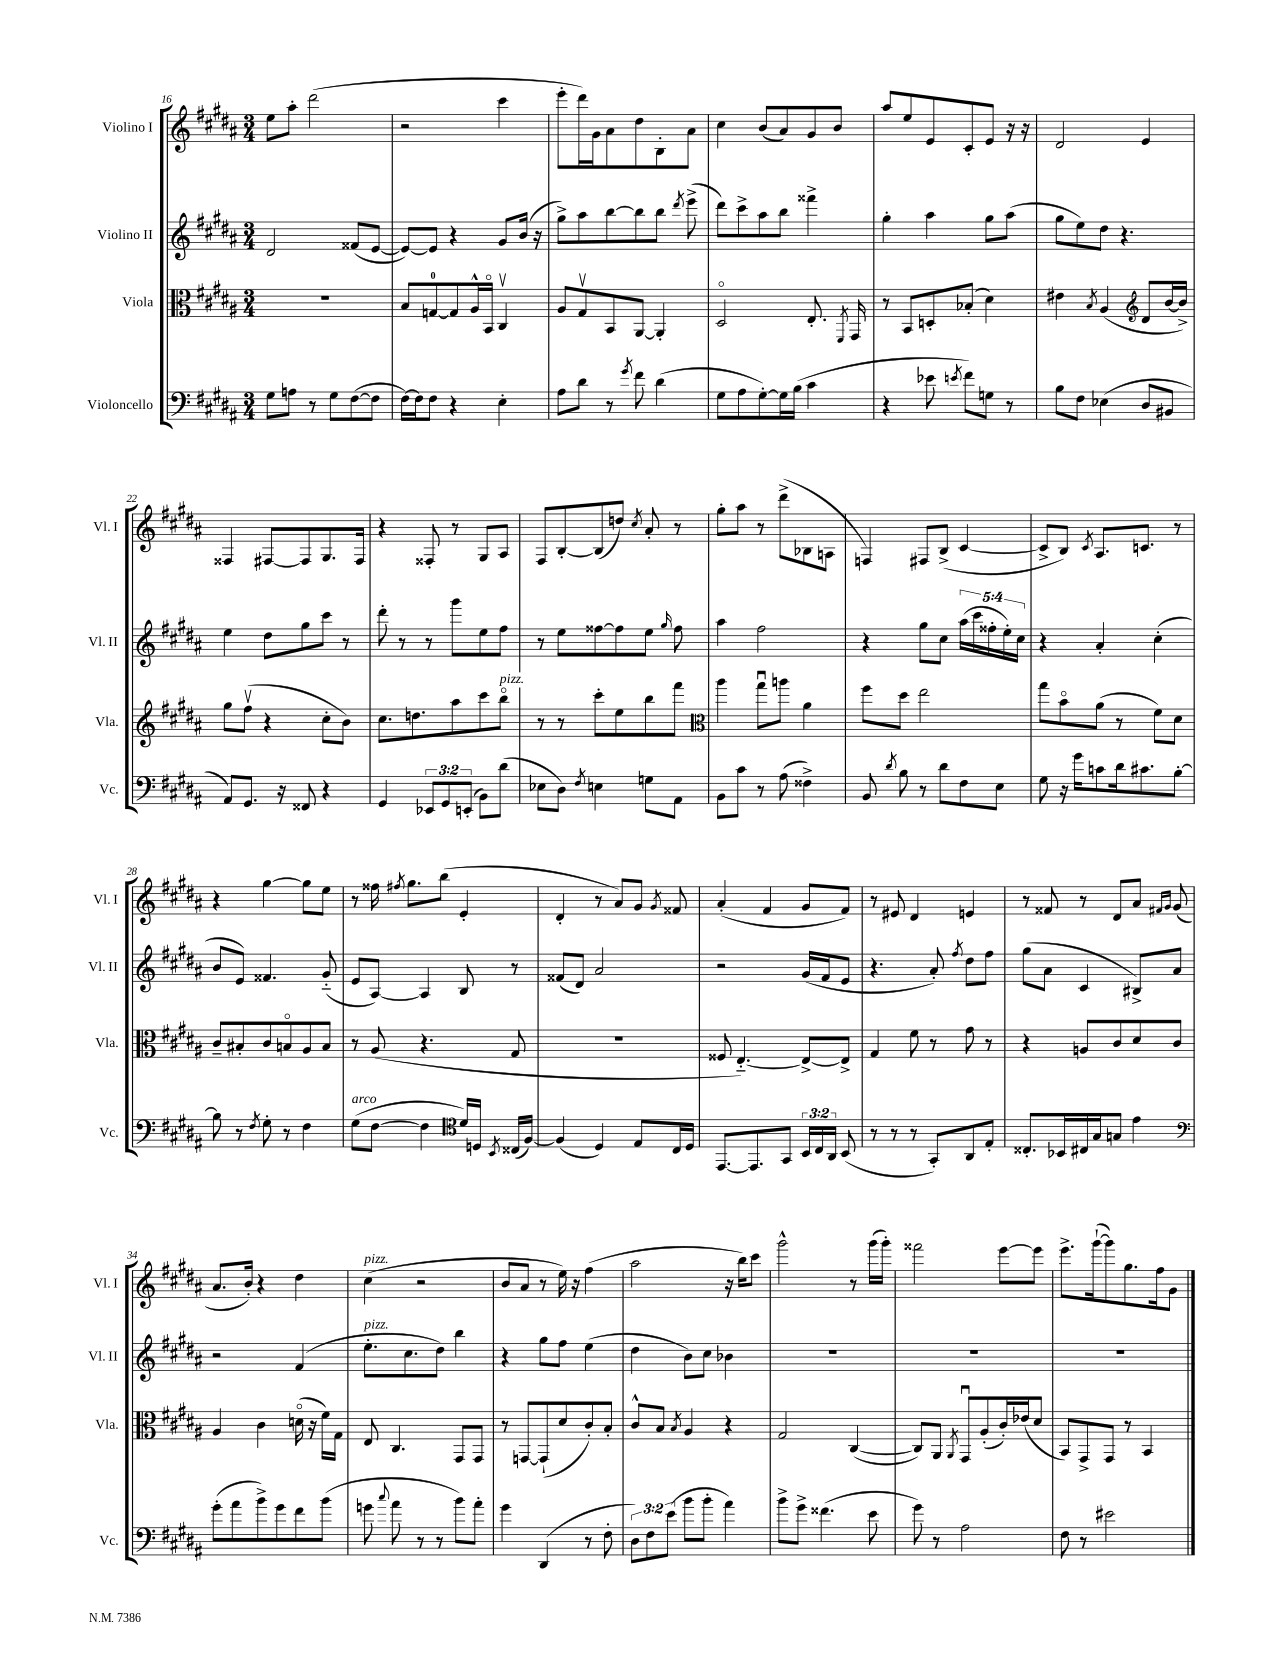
<<
\new StaffGroup <<
\new Staff = "s0" \with { instrumentName = "Violino I" shortInstrumentName = "Vl. I" } {
    \clef treble \key b \major \numericTimeSignature \time 3/4
    \autoBeamOff e''8[ ais''8]-. dis'''2( |
    r2 cis'''4 |
    e'''8[-. dis'''16) gis'16 ais'8 dis''8 b8-. ais'8] |
    cis''4 b'8[( ais'8) gis'8 b'8] |
    ais''8[ e''8 e'8 cis'8-. e'8] r16 r16 |
    dis'2 e'4 |
    fisis4 fis8[~ fis8 gis8. fis16] |
    r4 fisis8-. r8 gis8[ ais8] |
    fis8[ b8~-. b8( d''8]) \acciaccatura { cis''8 } ais'8-. r8 |
    gis''8[-. ais''8] r8 dis'''8[->( bes8 a8] |
    f4) fis8[ b8]->( cis'4~ |
    cis'8[-> b8]) \acciaccatura { cis'8 } ais8.[ c'8.] r8 |
    r4 gis''4~ gis''8[ e''8] |
    r8 fisis''16 \acciaccatura { fis''8 } gis''8.[ b''8]( e'4-. |
    dis'4-. r8 ais'8[) gis'8] \acciaccatura { gis'8 } fisis'8 |
    ais'4-.( fis'4 gis'8[ fis'8]) |
    r8 eis'8 dis'4 e'4 |
    r8 fisis'8 r8 dis'8[ ais'8] \grace { fis'16[ gis'16] } gis'8( |
    ais'8.[ b'16]-.) r4 dis''4 |
    cis''4^\markup { \italic "pizz." }( r2 |
    b'8[ ais'8] r8 e''16) r16 fis''4( |
    ais''2 r16 b''16[) cis'''8] |
    gis'''2-^ r8 gis'''16[( gis'''16]-.) |
    fisis'''2 e'''8[~ e'''8] |
    e'''8.[-> gis'''16~-!( gis'''8) gis''8. fis''16 gis'8] \bar "|." |
}
\new Staff = "s1" \with { instrumentName = "Violino II" shortInstrumentName = "Vl. II" } {
    \clef treble \key b \major \numericTimeSignature \time 3/4 \override Staff.TupletNumber.text = #tuplet-number::calc-fraction-text
    \autoBeamOff dis'2 fisis'8[( e'8]~ |
    e'8[~) e'8] r4 gis'8[ b'16]( r16 |
    gis''8[->) ais''8 b''8~ b''8 b''8] \acciaccatura { dis'''8 } e'''8->( |
    dis'''8[) cis'''8-> ais''8 b''8] fisis'''4-> |
    gis''4-. ais''4 gis''8[ ais''8]( |
    gis''8[ e''8) dis''8] r4. |
    e''4 dis''8[ gis''8 cis'''8] r8 |
    dis'''8-. r8 r8 gis'''8[ e''8 fis''8] |
    r8 e''8[ fisis''8~ fisis''8 e''8] \grace { gis''16 } fisis''8 |
    ais''4 fis''2 |
    r4 gis''8[ cis''8] \tuplet 5/4 { ais''16[( cis'''16 fisis''16-. e''16-.) cis''16] } |
    r4 ais'4-. cis''4-.( |
    b'8[ e'8]) fisis'4. gis'8-_( |
    e'8[ ais8]~) ais4 b8 r8 |
    fisis'8[( dis'8]) ais'2 |
    r2 gis'16[( fis'16 e'8] |
    r4. ais'8-.) \acciaccatura { fis''8 } dis''8[ fis''8] |
    gis''8[( ais'8] cis'4 bis8[->) ais'8] |
    r2 fis'4( |
    e''8.[-.^\markup { \italic "pizz." } cis''8. dis''8]) b''4 |
    r4 gis''8[ fis''8] e''4( |
    dis''4 b'8[) cis''8] bes'4 |
    R2. |
    R2. |
    R2. \bar "|." |
}
\new Staff = "s2" \with { instrumentName = "Viola" shortInstrumentName = "Vla." } {
    \clef alto \key b \major \numericTimeSignature \time 3/4
    \autoBeamOff R2. |
    b8[ g8-0~ g8 ais16-^ b,16]\flageolet cis4\upbow |
    ais8[ gis8\upbow b,8 ais,8]~ ais,4-. |
    dis2\flageolet e8.-. \acciaccatura { fis,8 } gis,16 |
    r8 b,8[ d8-. bes8]-.( dis'4) |
    eis'4 \acciaccatura { b8 } ais4( \clef treble dis'8[ b'16~ b'16]->) |
    gis''8[ fis''8]\upbow( r4 cis''8[-. b'8]) |
    cis''8.[ d''8. ais''8 cis'''8 b''8]\flageolet^\markup { \italic "pizz." } |
    r8 r8 cis'''8[-. e''8 b''8 fis'''8] |
    \clef alto ais''4 gis''8[\downbow a''8] ais'4 |
    fis''8[ dis''8] e''2 |
    gis''8[ b'8\flageolet ais'8]( r8 fis'8[) dis'8] |
    cis'8[-- bis8-. cis'8 b8\flageolet ais8 b8] |
    r8 ais8( r4. gis8 |
    R2. |
    fisis8 e4.~-_) e8[~-> e8]-> |
    gis4 fis'8 r8 gis'8 r8 |
    r4 a8[ cis'8 dis'8 cis'8] |
    ais4 cis'4 d'16\flageolet( r16 fis'16[) gis16] |
    e8 cis4. gis,8[ gis,8] |
    r8 g,8[~ g,8-!( dis'8 cis'8-.) b8]-. |
    cis'8[-^ b8] \acciaccatura { b8 } ais4 r4 |
    gis2 cis4~( |
    cis8[) ais,8] \acciaccatura { ais,8 } gis,8[\downbow ais8-.( cis'16-.) ees'16( dis'8] |
    b,8[) gis,8-> gis,8] r8 b,4 \bar "|." |
}
\new Staff = "s3" \with { instrumentName = "Violoncello" shortInstrumentName = "Vc." } {
    \clef bass \key b \major \numericTimeSignature \time 3/4 \override Staff.TupletNumber.text = #tuplet-number::calc-fraction-text
    \autoBeamOff gis8[ a8] r8 gis8[ fis8~( fis8] |
    fis16[~) fis16 fis8] r4 e4-. |
    ais8[ dis'8] r8 \acciaccatura { gis'8 } fis'8 dis'4( |
    gis8[ ais8 gis8~-.) gis16 b16]( cis'4 |
    r4 ees'8 \acciaccatura { e'8 } fis'8[) g8] r8 |
    b8[ fis8] ees4( dis8[ bis,8] |
    ais,8[) gis,8.] r16 fisis,8 r4 |
    gis,4 \tuplet 3/2 { ees,8[ gis,8 e,8]-.( } b,8[) dis'8]( |
    ees8[ dis8]) \acciaccatura { fis8 } e4 g8[ ais,8] |
    b,8[ cis'8] r8 ais8( fisis4->) |
    b,8 \acciaccatura { dis'8 } b8 r8 dis'8[ fis8 e8] |
    gis8 r16 gis'16[ c'8 dis'16 cis'8. b8]~-. |
    b8 r8 \acciaccatura { fis8 } gis8-. r8 fis4 |
    gis8[^\markup { \italic "arco" }( fis8]~ fis4 \clef tenor dis'16[) d16] \acciaccatura { b,8 } cisis16[( fis16]~) |
    fis4( dis4) e8[ cis16 dis16] |
    e,8.[~ e,8. gis,8] \tuplet 3/2 { b,16[ cis16 ais,16] } b,8( |
    r8 r8 r8 gis,8[-.) ais,8 e8]-. |
    cisis8.[-. bes,16 cis16 gis16 g8] e'4 |
    \clef bass gis'8[-.( ais'8 b'8->) gis'8 fis'8 b'8]( |
    g'8 \appoggiatura { cis''8 } ais'8 r8 r8 b'8[) ais'8]-. |
    gis'4 dis,4( r8 fis8-. |
    \tuplet 3/2 { dis8[) fis8 e'8]( } b'8[ b'8]-. ais'4) |
    b'8[-> gis'8]-> fisis'4.( e'8 |
    gis'8) r8 ais2 |
    fis8 r8 eis'2 \bar "|." |
}
>>
>>
\layout { \context { \Score currentBarNumber = #16 } }
